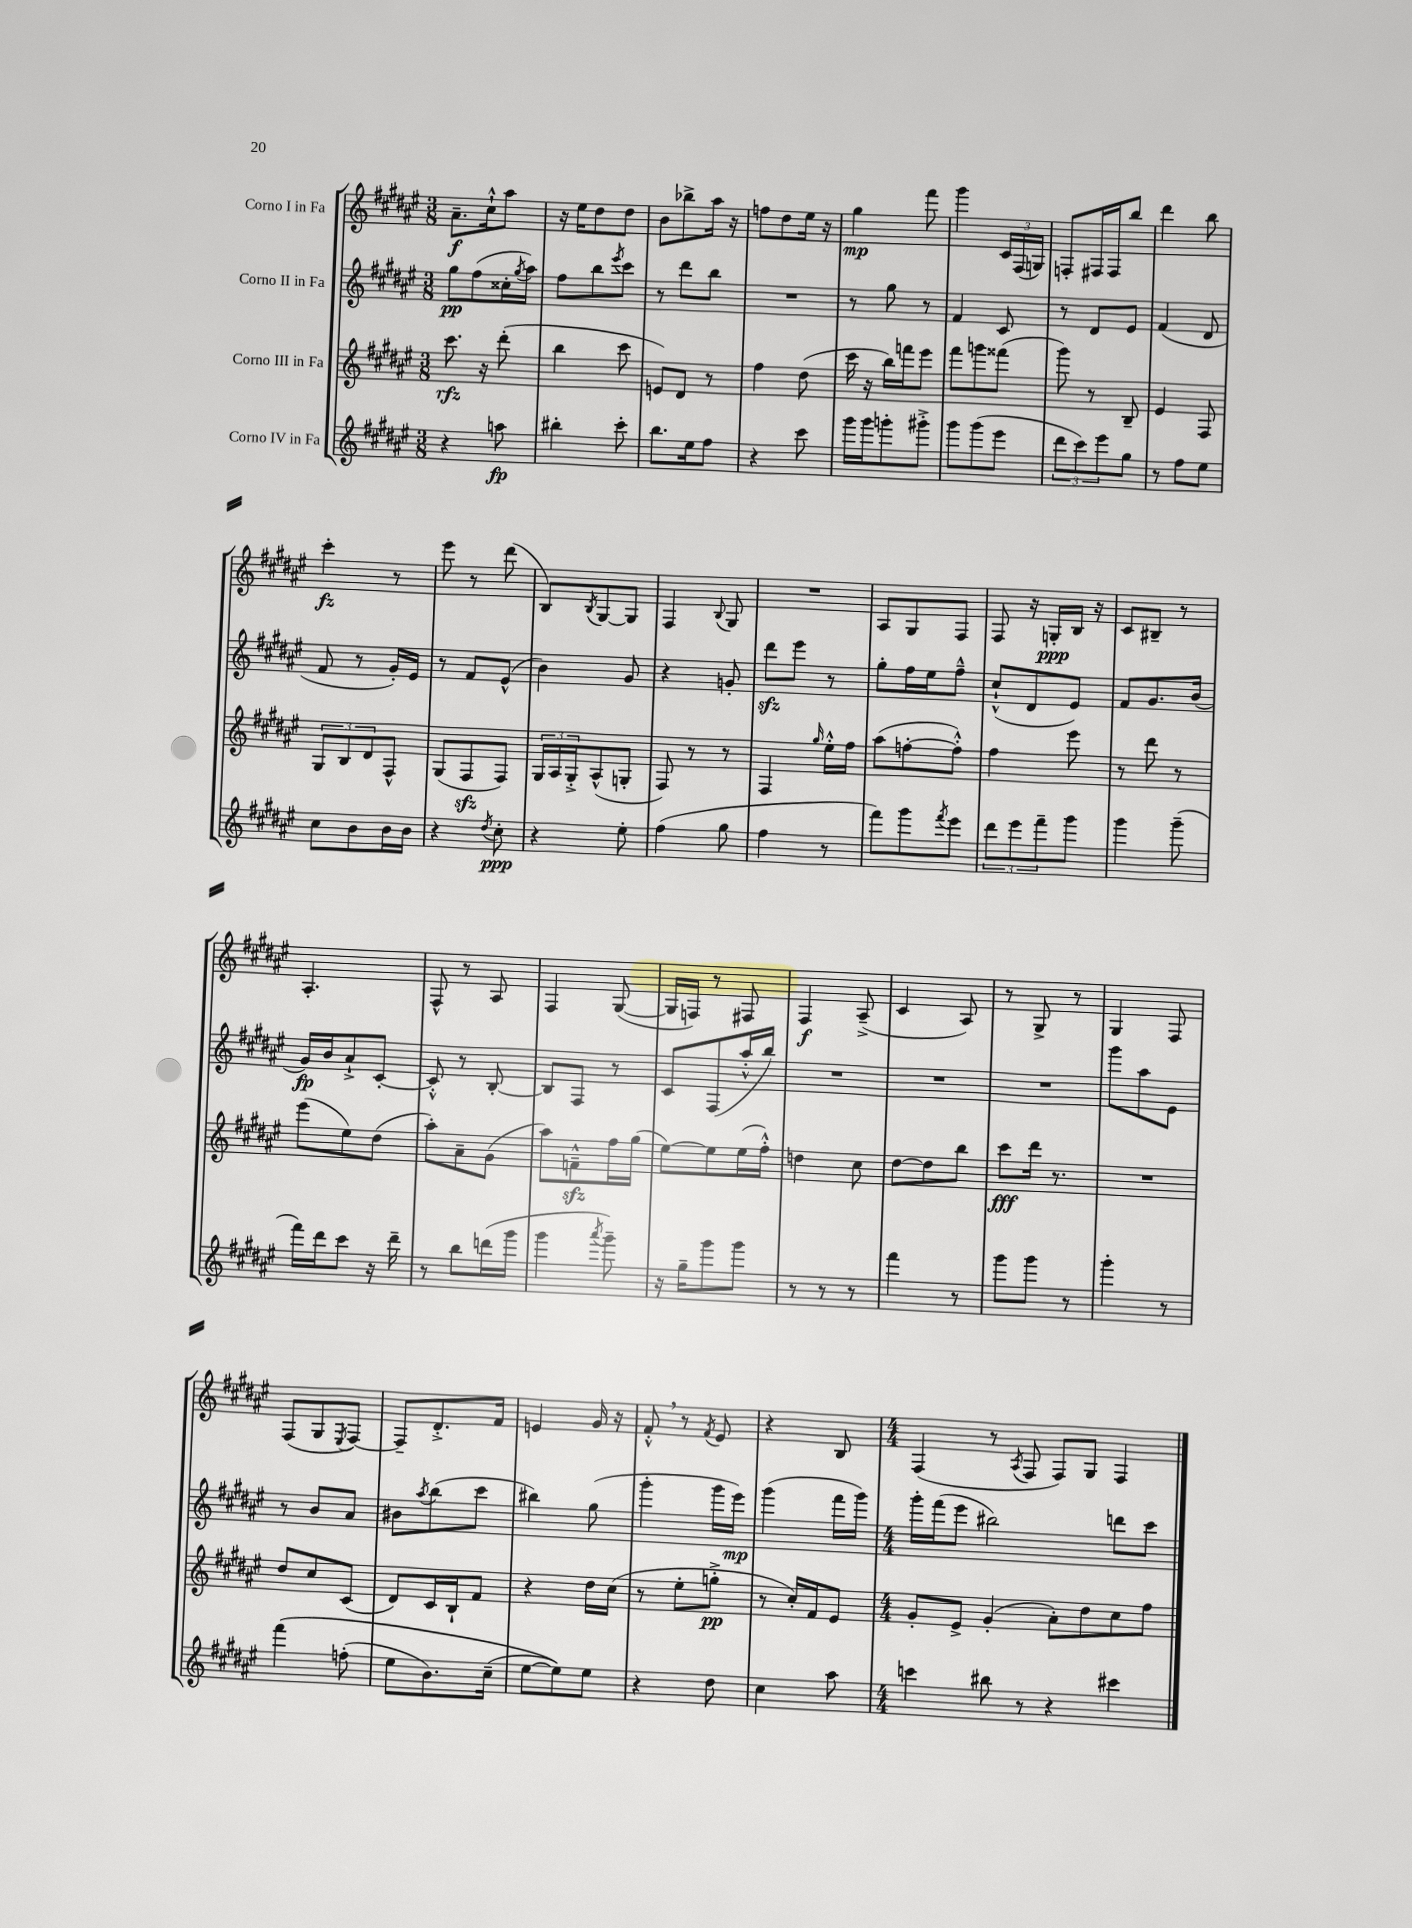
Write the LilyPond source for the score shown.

<<
\new StaffGroup <<
\new Staff = "s0" \with { instrumentName = "Corno I in Fa" } {
    \clef treble \key fis \major \numericTimeSignature \time 3/8
    ais'8.--\f cis''16-!-^ ais''8 |
    r16 eis''16 dis''8 dis''8 |
    b'8 bes''8-> ais''16 r16 |
    f''8 dis''8 eis''16 r16 |
    gis''4\mp fis'''8 |
    gis'''4 \tuplet 3/2 { cis'16 fis16( g16) } |
    f8-. fis16 fis16 b''8 |
    dis'''4 b''8 |
    cis'''4-.\fz r8 |
    eis'''8 r8 dis'''8( |
    b8) \acciaccatura { b8 } gis8~ gis8 |
    fis4 \appoggiatura { b8 } gis8 |
    R4. |
    ais8 gis8 fis8 |
    fis8 r16 g16-.\ppp b16 r16 |
    cis'8 bis8-- r8 |
    ais4.-. |
    fis8-^ r8 ais8 |
    fis4 gis8~( |
    gis16 f16) r8 fis8 |
    fis4\f ais8--->( |
    cis'4 ais8) |
    r8 gis8-> r8 |
    gis4 fis8 |
    fis8( gis8 \acciaccatura { eis8 } fis8~) |
    fis8-- dis'8.-.-> fis'16 |
    e'4 gis'16 r16 |
    fis'8-.-^ \breathe r8 \acciaccatura { fis'8 } eis'8 |
    r4 b8 |
    \numericTimeSignature \time 4/4 fis4( r8 \acciaccatura { ais8 } fis8 fis8) gis8 fis4 \bar "|." |
}
\new Staff = "s1" \with { instrumentName = "Corno II in Fa" } {
    \clef treble \key fis \major \numericTimeSignature \time 3/8
    gis''8\pp fis''8( cisis''16-. \acciaccatura { gis''8 } ais''16) |
    fis''8 b''8 \acciaccatura { eis'''8 } cis'''8 |
    r8 dis'''8 b''8 |
    R4. |
    r8 gis''8 r8 |
    fis'4 cis'8 |
    r8 dis'8 eis'8 |
    fis'4( dis'8 |
    fis'8 r8 gis'16-.) eis'16 |
    r8 fis'8 eis'8-^( |
    b'4) gis'8 |
    r4 g'8-. |
    dis'''8\sfz eis'''8 r8 |
    gis''8-. fis''16 eis''16 fis''8---^ |
    cis''8-!-^( dis'8 eis'8) |
    fis'8 gis'8. b'16( |
    gis'16\fp) b'16 ais'8-!-> cis'8~-. |
    cis'8-.-^ r8 b8~-. |
    b8 fis8 r8 |
    cis'8 fis8( ais''16-.-^ b''16) |
    R4. |
    R4. |
    R4. |
    gis'''8 ais''8 eis'8 |
    r8 b'8 ais'8 |
    bis'8 \acciaccatura { ais''8 } b''8( cis'''8 |
    bis''4) gis''8( |
    gis'''4-. gis'''16 eis'''16\mp) |
    gis'''4( fis'''16 gis'''16) |
    \numericTimeSignature \time 4/4 gis'''16-. fis'''16( eis'''8 bis''2) d'''8 cis'''8 \bar "|." |
}
\new Staff = "s2" \with { instrumentName = "Corno III in Fa" } {
    \clef treble \key fis \major \numericTimeSignature \time 3/8
    cis'''8.\rfz r16 dis'''8-.( |
    b''4 cis'''8 |
    e'8) dis'8 r8 |
    fis''4 dis''8( |
    cis'''16 r16 b''16) f'''16 eis'''8 |
    fis'''8 g'''8 fisis'''8( |
    gis'''8) r8 b8-- |
    eis'4 fis8 |
    \tuplet 3/2 { gis8 b8 dis'8 } fis8-^ |
    gis8( fis8\sfz fis8) |
    \tuplet 3/2 { gis16 ais16 gis16-.-> } ais8-^( g8-. |
    fis8) r8 r8 |
    fis4 \grace { gis''16 } eis''16-.-^ fis''16 |
    ais''8( f''8~-. f''8-.-^) |
    fis''4 eis'''8 |
    r8 dis'''8 r8 |
    eis'''8( eis''8) dis''8( |
    ais''8-.) ais'8-- gis'8( |
    ais''8) f'8---^\sfz fis''16 gis''16( |
    eis''8~) eis''8 eis''16( fis''16-.-^) |
    d''4 cis''8 |
    dis''8~ dis''8 b''8 |
    cis'''8\fff dis'''16 r8. |
    R4. |
    dis''8 cis''8 cis'8( |
    dis'8) cis'16 b16-! fis'8 |
    r4 dis''16 cis''16( |
    r8 eis''8-. g''8-.->\pp |
    r8 cis''16-.) fis'16 eis'8 |
    \numericTimeSignature \time 4/4 gis'8-. eis'8-> gis'4-.( ais'8-.) dis''8 cis''8 fis''8 \bar "|." |
}
\new Staff = "s3" \with { instrumentName = "Corno IV in Fa" } {
    \clef treble \key fis \major \numericTimeSignature \time 3/8
    r4 a''8\fp |
    bis''4-. cis'''8-. |
    b''8. eis''16 fis''8 |
    r4 cis'''8 |
    gis'''16 gis'''16 g'''8-. gis'''8-.-> |
    gis'''8 gis'''8( eis'''8 |
    \tuplet 3/2 { dis'''8 cis'''8) eis'''8 } gis''8 |
    r8 fis''8 eis''8 |
    cis''8 b'8 b'16 b'16 |
    r4 \acciaccatura { dis''8 } cis''8-.\ppp |
    r4 eis''8-. |
    fis''4( gis''8 |
    fis''4 r8 |
    fis'''8) gis'''8 \acciaccatura { fis'''8 } eis'''8 |
    \tuplet 3/2 { dis'''8 eis'''8 fis'''8-- } gis'''8 |
    gis'''4 gis'''8--( |
    fis'''16) dis'''16 cis'''8 r16 dis'''16-- |
    r8 b''8 d'''16( gis'''16 |
    gis'''4 \acciaccatura { ais'''8 } gis'''8--) |
    r16 gis''16-- gis'''8 gis'''8 |
    r8 r8 r8 |
    fis'''4 r8 |
    gis'''8 gis'''8 r8 |
    gis'''4-. r8 |
    fis'''4\( f''8-.( |
    eis''8 b'8.) cis''16--( |
    eis''8~ eis''8)\) eis''8 |
    r4 dis''8 |
    cis''4 ais''8 |
    \numericTimeSignature \time 4/4 c'''4 bis''8 r8 r4 cis'''4 \bar "|." |
}
>>
>>
\layout { \context { \Score \remove "Bar_number_engraver" } }
